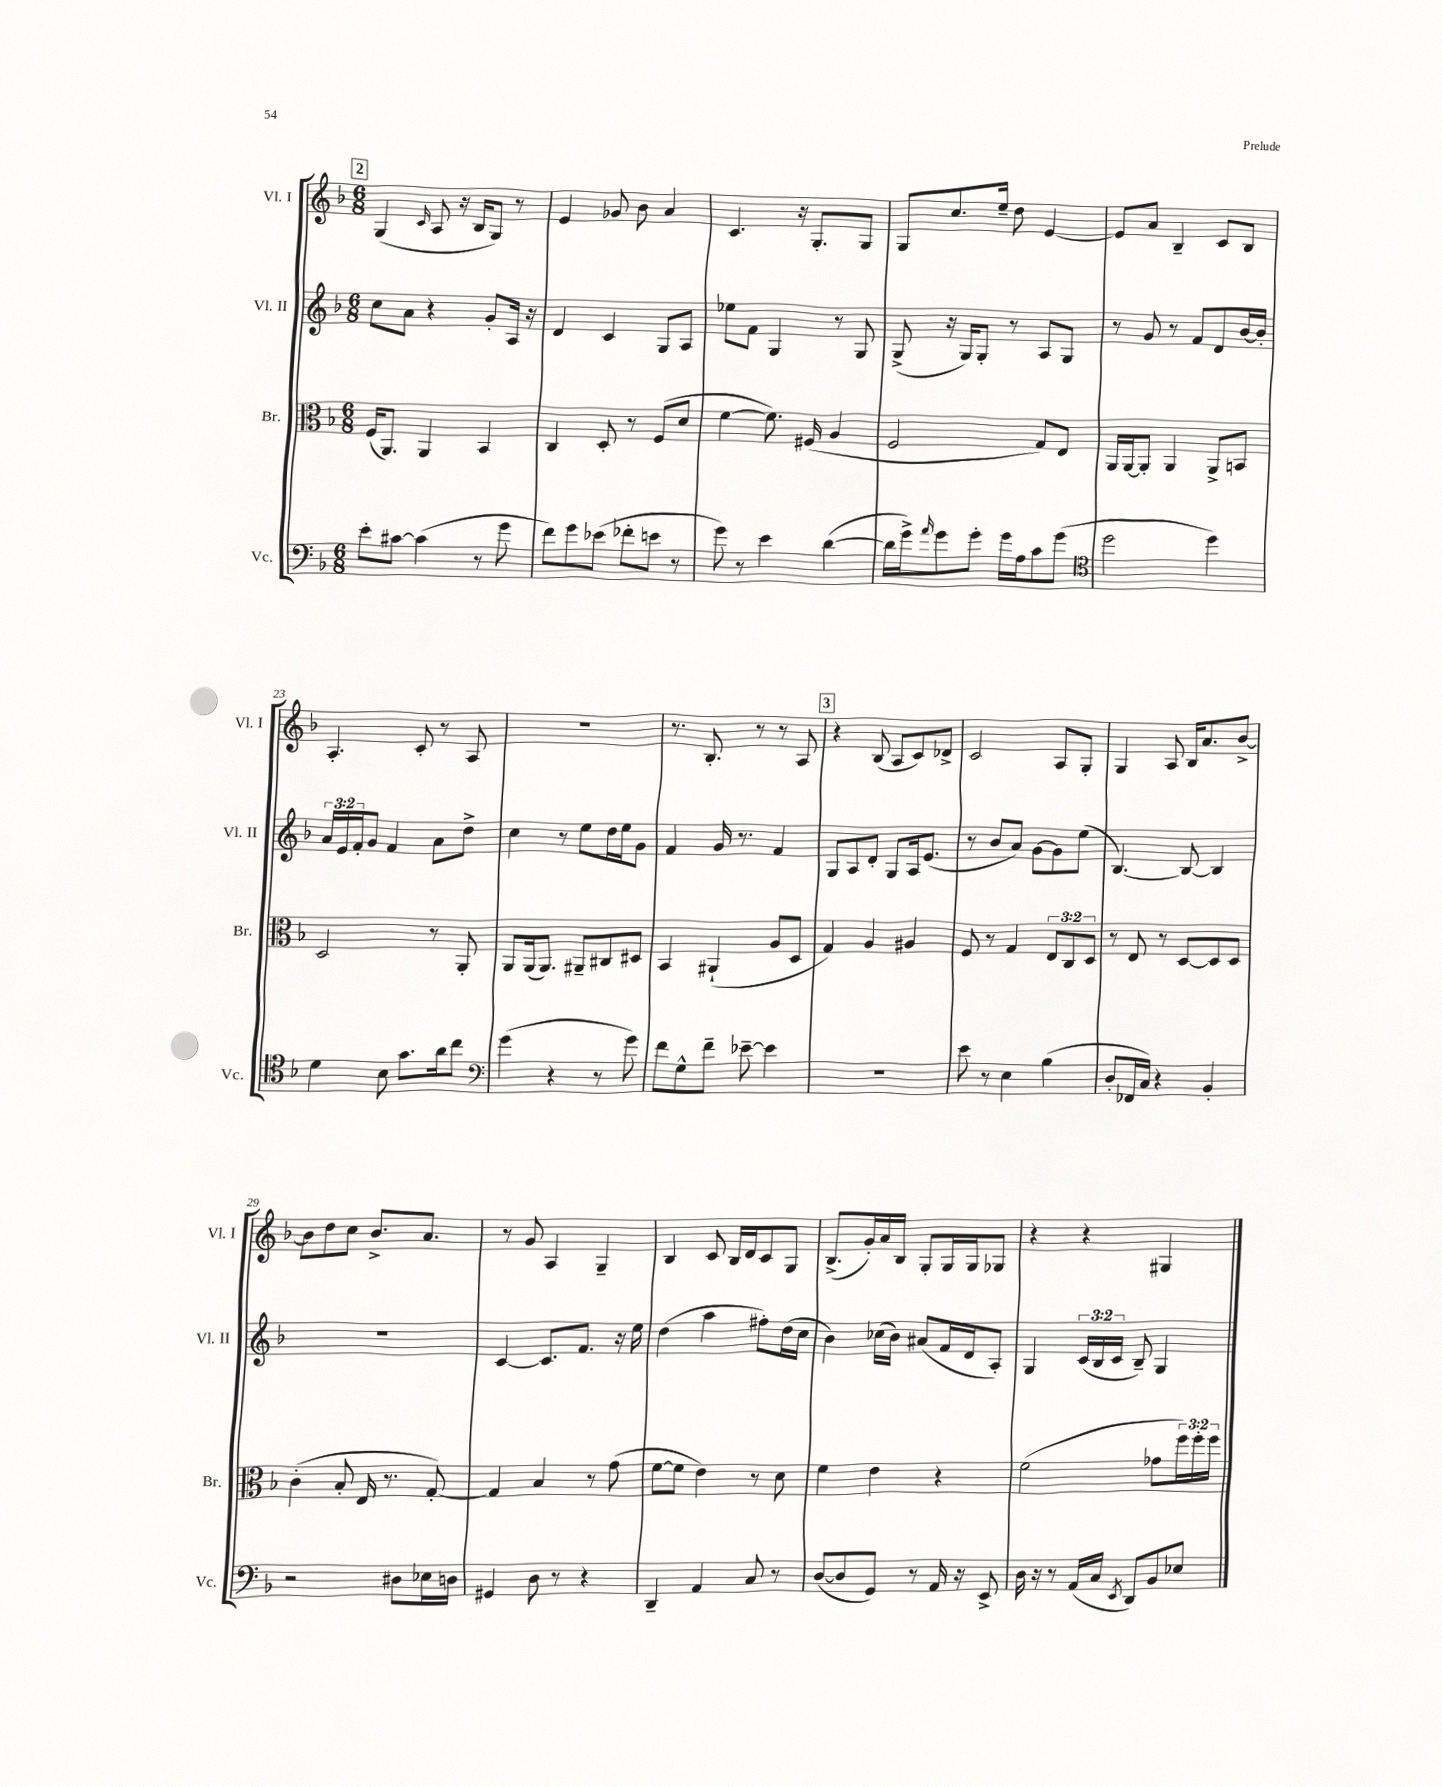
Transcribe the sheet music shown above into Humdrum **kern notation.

**kern	**kern	**kern	**kern
*part4	*part3	*part2	*part1
*staff4	*staff3	*staff2	*staff1
*I"Vc.	*I"Br.	*I"Vl. II	*I"Vl. I
*I'Vc.	*I'Br.	*I'Vl. II	*I'Vl. I
*clefF4	*clefC3	*clefG2	*clefG2
*k[b-]	*k[b-]	*k[b-]	*k[b-]
*M6/8	*M6/8	*M6/8	*M6/8
!!LO:REH:place=s1:t=2
=18	=18	=18	=18
8e'\L	(16F/KL	8cc\L	(4G/
.	8.AA/J)	.	.
[8c#X\J	.	8a\J	.
.	.	.	16qqc/
(4c#\]	4AA/	4r	8A/
.	.	.	16r
.	.	.	16B-/KL
8r	4BB-/	8g'/L	8G/J)
8g\	.	16A/Jk	8r
.	.	16r	.
=19	=19	=19	=19
8f\L)	4C/	4d/	4e/
8g\	.	.	.
(8e-X\J	8D'/	4c/	8g-X/
8f-X'\L	8r	.	8b-\
8en\J	(8F/L	8G/L	4a/
8r	8d/J	8A/J	.
=20	=20	=20	=20
8g\)	[4f\	8ee-X\L	4.c/
8r	.	8f\J	.
4e\	8.f\])	4G/	.
.	.	.	16r
.	(16F#X/	.	8.G'/L
([4d\	4A/	8r	.
.	.	8G/	8G/J
=21	=21	=21	=21
16d\LL]	2F/	(8G^/	8G/L
16g^\J)	.	.	.
16qqa/	.	.	.
8g\	.	16r	8.cc/
.	.	16G/KL)	.
8g'\J	.	8G'/J	.
.	.	.	16ee~/Jk
16g\LL	.	8r	8dd\
16A\J	.	.	.
8c\	8G/L)	8A/L	[4e/
(8g\J	8E/J	8G/J	.
=22	=22	=22	=22
*clefC4	*	*	*
2dd\	16AA/LL	8r	8e/L]
.	[16AA/J	.	.
.	8AA'/J]	8g/	8a/J
.	4AA/	8r	4B-~/
.	.	8f/L	.
4dd\)	8AA^/L	8d/	8c/L
.	8BBn/J	[16b-/L	8B-/J
.	.	16b-'/JJ]	.
!!LO:LB:g=z
=23	=23	=23	=23
4d\	2D/	24a/LL	4.A'/
.	.	24e/	.
.	.	24f'/J	.
.	.	8g/J	.
8B-\	.	4f/	.
8.g\L	.	.	8c'/
.	8r	8a\L	8r
16a\k	.	.	.
8cc\J	8AA'/	8dd^\J	8A/
=24	=24	=24	=24
*clefF4	*	*	*
(4g\	8AA/L	4cc\	2.r
.	(16AA/k	.	.
.	8.AA/J)	.	.
4r	.	8r	.
.	8AA#X~/L	8ee\L	.
8r	8C#X/	16dd\L	.
.	.	16ee\J	.
8g\)	8D#X/J	8g\J	.
=25	=25	=25	=25
8f\L	4BB-/	4f/	8.r
8G^^\	.	.	.
.	.	.	8.B-'/
8f~\J	(4AA#X`/	16g/	.
.	.	8.r	.
[8e-X~\	.	.	8r
4e-\]	8A/L	4f/	8r
.	8D/J	.	8A/
!!LO:REH:place=s1:t=3
=26	=26	=26	=26
2.r	4G/)	8G/L	4r
.	.	8A/	.
.	4A/	8d'/J	(8B-/
.	.	8G/L	8A/L
.	4A#X/	16A/k	8c/)
.	.	(8.e/J	.
.	.	.	8d-X^/J
=27	=27	=27	=27
8e\	8F/	8r	2c/
8r	8r	8b-/L	.
4E\	4G/	8a/J)	.
.	.	[8g\L	.
(4B-\	12E/L	8g\]	8A/L
.	12C/	.	.
.	.	(8ee\J	8G'/J
.	12D/J	.	.
=28	=28	=28	=28
8D'/L	8r	[4.B-/)	4G/
16FF-X/L	8E/	.	.
16C/JJ)	.	.	.
4r	8r	.	8A/
.	[8D/L	8B-/_	16B-/KL
.	.	.	8.a/
4BB-'/	8D/]	4B-/]	.
.	8D/J	.	[8b-^/J
!!LO:LB:g=z
=29	=29	=29	=29
2r	(4c'\	2.r	8b-\L]
.	.	.	8dd\
.	8B-'/	.	8cc\J
.	16E/	.	8.b-^/L
.	8.r	.	.
8D#X\L	.	.	.
.	.	.	8.a/J
16E-X\L	[8G'/)	.	.
16Dn\JJ	.	.	.
=30	=30	=30	=30
4GG#X/	4G/]	[4c/	8r
.	.	.	8g/
8D\	4B-/	8.c/L]	4A/
8r	.	.	.
.	.	8.f/J	.
4r	8r	.	4G~/
.	(8g\	16r	.
.	.	16ee\	.
=31	=31	=31	=31
4DD~/	[8f\L	(4dd\	4B-/
.	8f\J]	.	.
4AA/	4e\)	4aa\	8c/
.	.	.	16B-/LL
.	.	.	16d/J
8C/	8r	8ff#X'\L)	8c/
8r	8d\	(16dd\L	8G/J
.	.	16cc\JJ	.
=32	=32	=32	=32
([8D/L	4f\	4b-\)	(8.B-^/L
8D/]	.	.	.
.	.	.	16g'/L)
8GG/J)	4e\	(16cc-X\LL	16a/
.	.	16b-\JJ)	16B-/JJ
8r	.	(8a#X/L	8G'/L
16AA/	4r	16f/L	16G/L
16r	.	16d/J	16G/J
8EE^/	.	8A'/J)	8G-X/J
=33	=33	=33	=33
16D\	(2f\	4G/	4r
16r	.	.	.
8r	.	.	.
(16AA/LL	.	(24c/LL	4r
.	.	24B-/	.
16C/JJ	.	.	.
.	.	24c/JJ	.
8qEE/	.	.	.
8DD/L)	.	8B-~/)	.
8BB-/	8g-X\L	4G/	4G#X/
8E-X/J	24ff\L)	.	.
.	24ff'\	.	.
.	24ff\JJ	.	.
==	==	==	==
*-	*-	*-	*-
